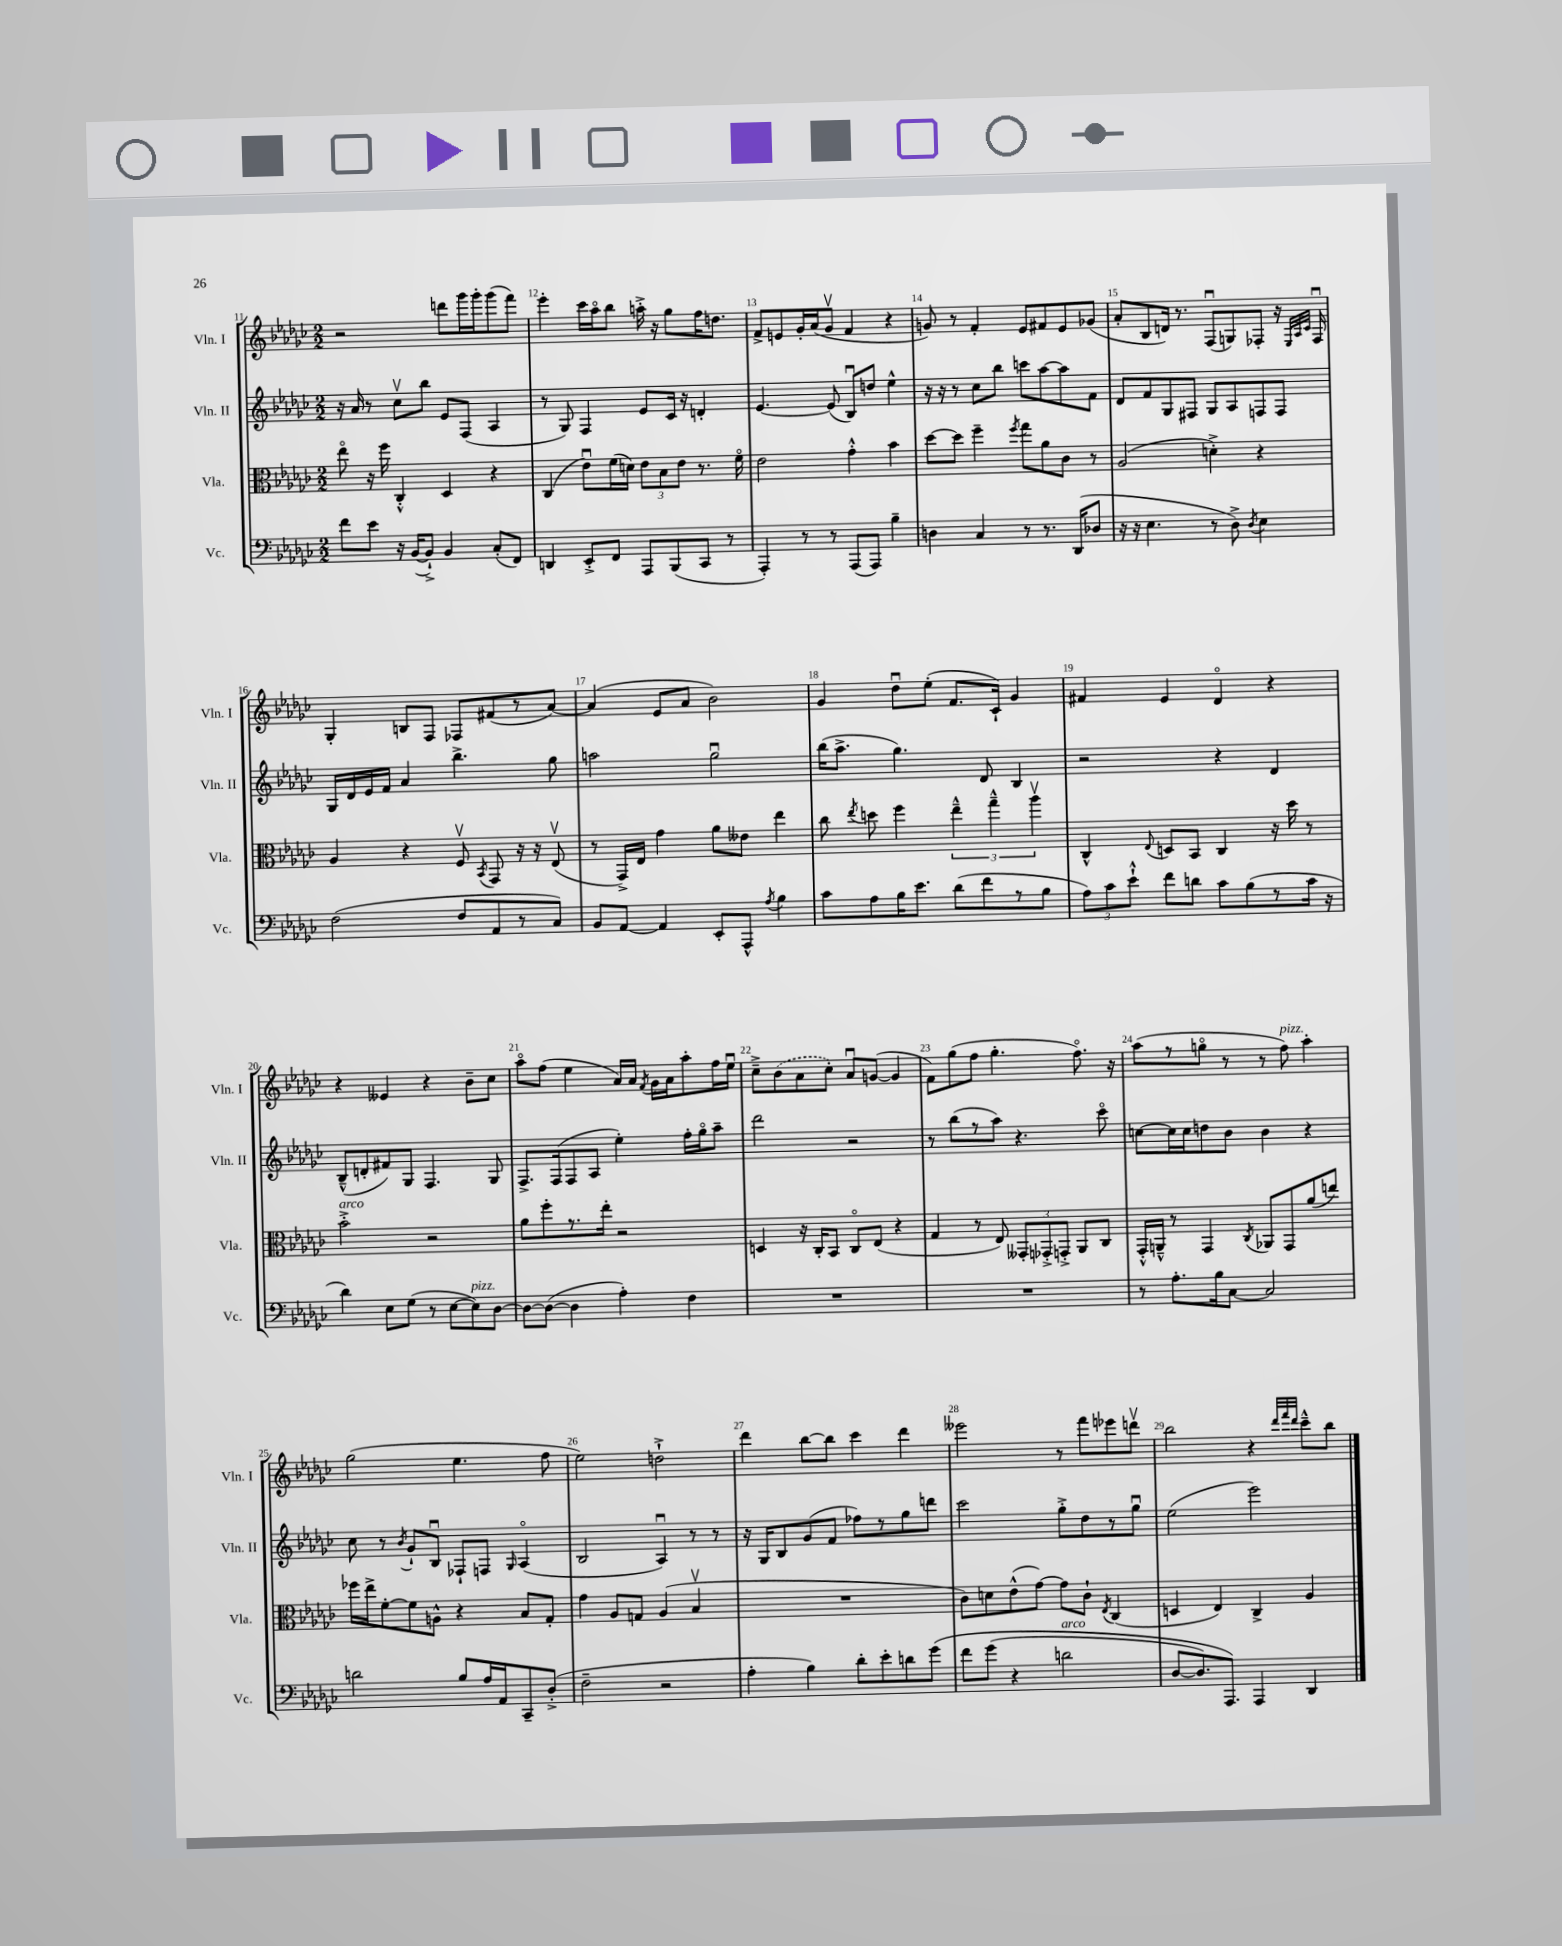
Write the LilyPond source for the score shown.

<<
\new StaffGroup <<
\new Staff = "s0" \with { instrumentName = "Vln. I" shortInstrumentName = "Vln. I" } {
    \clef treble \key ges \major \numericTimeSignature \time 2/2
    \autoBeamOff r2 d'''8[ ges'''16 ges'''16-. ges'''8( f'''8]) |
    ees'''4-. ces'''16[ aes''16\flageolet bes''8] a''16-.-> r16 ges''8[ f''16 d''8.] |
    f'8[-> e'8 ges'16-. aes'16( ges'8]\upbow f'4 r4 |
    g'8) r8 f'4-. ees'8[ fis'8 ees'8 ges'8]( |
    aes'8[-. bes8 d'16]) r8. f8[\downbow( g8) fes8]-. r16 \grace { ees32[ aes32 ces'32] } fes16\downbow |
    ges4-. b8[ f8] fes8[ fis'8( r8 aes'8]~) |
    aes'4( ees'8[ aes'8] bes'2) |
    ges'4 des''8[\downbow ees''8]-.( f'8.[ ces'16]-!) ges'4 |
    fis'4 ees'4 des'4\flageolet r4 |
    r4 eeses'4 r4 bes'8[-- ces''8] |
    aes''8[\flageolet f''8]( ees''4 aes'16[) aes'16] \acciaccatura { f'8 } ges'16[ aes'16 aes''8-. f''16 ees''16]\downbow |
    ces''8[---> \once \slurDashed bes'8( aes'8 ces''8]-.) aes'8[\downbow g'8]~( g'4 |
    f'8[) ges''8( f''8] ges''4.-. f''8.\flageolet) r16 |
    aes''8[( r8 g''8]\flageolet r8 r8 f''8^\markup { \italic "pizz." }) aes''4-. |
    ges''2( ees''4. f''8 |
    ees''2) d''2-!-> |
    des'''4 bes''8[~ bes''8] ces'''4 des'''4 |
    eeses'''2 r8 f'''8[ ees'''8 d'''8]\upbow |
    bes''2 r4 \grace { des'''32[ f'''32 des'''32] } ces'''8[---^ bes''8] \bar "|." |
}
\new Staff = "s1" \with { instrumentName = "Vln. II" shortInstrumentName = "Vln. II" } {
    \clef treble \key ges \major \numericTimeSignature \time 2/2
    \autoBeamOff r16 aes'16 r8 ces''8[\upbow bes''8] ees'8[ f8]( aes4 |
    r8 ges8) f4 ees'8[ ces'16] r16 d'4-. |
    ees'4.~ ees'8( bes8[\downbow) d''8] ees''4-^ |
    r16 r16 r8 ces''8[ bes''8] c'''8[ aes''8~ aes''8 f'8] |
    des'8[ f'8 ges8 fis8] ges8[ aes8 f8 f8] |
    ges16[ des'16 ees'16 f'16] aes'4 bes''4.-> ges''8 |
    a''2 ges''2\downbow |
    bes''16[( aes''8.]-> ges''4.) des'8 bes4 |
    r2 r4 des'4 |
    bes8[---^( d'8-. fis'8) ges8] f4. ges8 |
    f8.[-> f16( f8 aes8] ees''4-.) f''16[-. ges''16\flageolet aes''8]-- |
    des'''2 r2 |
    r8 bes''8[( r8 aes''8]) r4. ces'''8\flageolet |
    c''8[~ c''16 c''16 d''8 bes'8] bes'4 r4 |
    ces''8 r8 \acciaccatura { bes'8 } ges'8[-! bes8]\downbow fes8[-! f8] \grace { ges16 } aes4\flageolet( |
    bes2 aes4\downbow) r8 r8 |
    r16 ges16[ bes8 ges'8( f'8] fes''8[) r8 ges''8 d'''8] |
    ces'''2 ges''8[-.-> des''8 r8 ges''8]\downbow |
    ees''2( ees'''2) \bar "|." |
}
\new Staff = "s2" \with { instrumentName = "Vla." shortInstrumentName = "Vla." } {
    \clef alto \key ges \major \numericTimeSignature \time 2/2
    \autoBeamOff ees''8\flageolet r16 f''16 ces4-.-^ des4 r4 |
    ces4( ees'8[\downbow) f'16( d'16]) \tuplet 3/2 { ees'8[ bes8 ees'8] } r8. f'16\flageolet |
    ees'2 ges'4-.-^ bes'4 |
    des''8[~ des''8] f''4-- \acciaccatura { f''8 } ges''8[ aes'8 ces'8] r8 |
    aes2( d'4-.->) r4 |
    aes4 r4 f8\upbow \acciaccatura { bes,8 } ges,8 r16 r16 ees8\upbow( |
    r8 ges,16[->) ees16] ges'4 aes'8[ eeses'8] ees''4 |
    ces''8 \acciaccatura { ees''8 } d''8 f''4 \tuplet 3/2 { ees''4---^ ges''4---^ aes''4\upbow } |
    ces4-^ \appoggiatura { ees8 } d8[ bes,8] ces4 r16 des''16 r8 |
    bes'2-.->^\markup { \italic "arco" } r2 |
    aes'8[ f''8-. r8. ees''16]-. r2 |
    d4 r16 ces16[-. bes,8] ces8[\flageolet ees8]( r4 |
    ges4 r8 ees8) \tuplet 3/2 { geses,8[-. ges,8-.-> g,8]-.-> } aes,8[ ces8] |
    ges,16[-.-^ a,16]---^ r8 ges,4 \acciaccatura { ces8 } aes,8[ ges,8 aes'8( e''8]) |
    fes''16[ ees''16-> f'8~-. f'8 a8]-^ r4 bes8[ ges8]-. |
    ges'4 aes8[ g8] aes4( bes4\upbow |
    R1 |
    ces'8[) d'8 ees'8-^( ges'8]~) ges'8[ ces'8]-! \acciaccatura { ees8 } ces4( |
    d4 ees4) ces4-> aes4 \bar "|." |
}
\new Staff = "s3" \with { instrumentName = "Vc." shortInstrumentName = "Vc." } {
    \clef bass \key ges \major \numericTimeSignature \time 2/2
    \autoBeamOff f'8[ ees'8] r16 bes,16[~( bes,8]-!->) bes,4 ces8[-.( f,8]) |
    d,4 ees,8[-.-> f,8] aes,,8[ bes,,8( ces,8] r8 |
    aes,,4-.) r8 r8 aes,,8[( aes,,8]) bes4-- |
    d4 ces4 r8 r8. des,16[( des8] |
    r16 r16 ees4. r8 des8->) \acciaccatura { des8 } ees4 |
    f2( f8[ aes,8 r8 ces8]) |
    bes,8[ aes,8]~ aes,4 ees,8[-. aes,,8]-^ \acciaccatura { aes8 } bes4 |
    ces'8[ aes8 bes16 ees'8.] des'8[( f'8 r8 bes8] |
    \tuplet 3/2 { aes8[) ces'8 ees'8]-!-^ } f'8[ d'8] ces'8[ bes8( r8 ces'16] r16 |
    des'4) ees8[ ges8]( r8 ees8[~ ees8^\markup { \italic "pizz." }) des8]~ |
    des8[~ des8]~( des4 aes4-.) f4 |
    R1 |
    R1 |
    r8 aes8.[-. bes16 ces8]~ ces2 |
    d'2 bes8[ aes16 aes,16 ces,8-- des8]-.->( |
    f2-- r2 |
    aes4-. bes4) des'8[-. ees'8-. d'8 ges'8]\( |
    f'8[ ges'8]( r4 d'2^\markup { \italic "arco" } |
    des8[~ des8.) aes,,8.]\) aes,,4 des,4 \bar "|." |
}
>>
>>
\layout { \context { \Score currentBarNumber = #11 \override BarNumber.break-visibility = ##(#f #t #t) barNumberVisibility = #all-bar-numbers-visible } }
